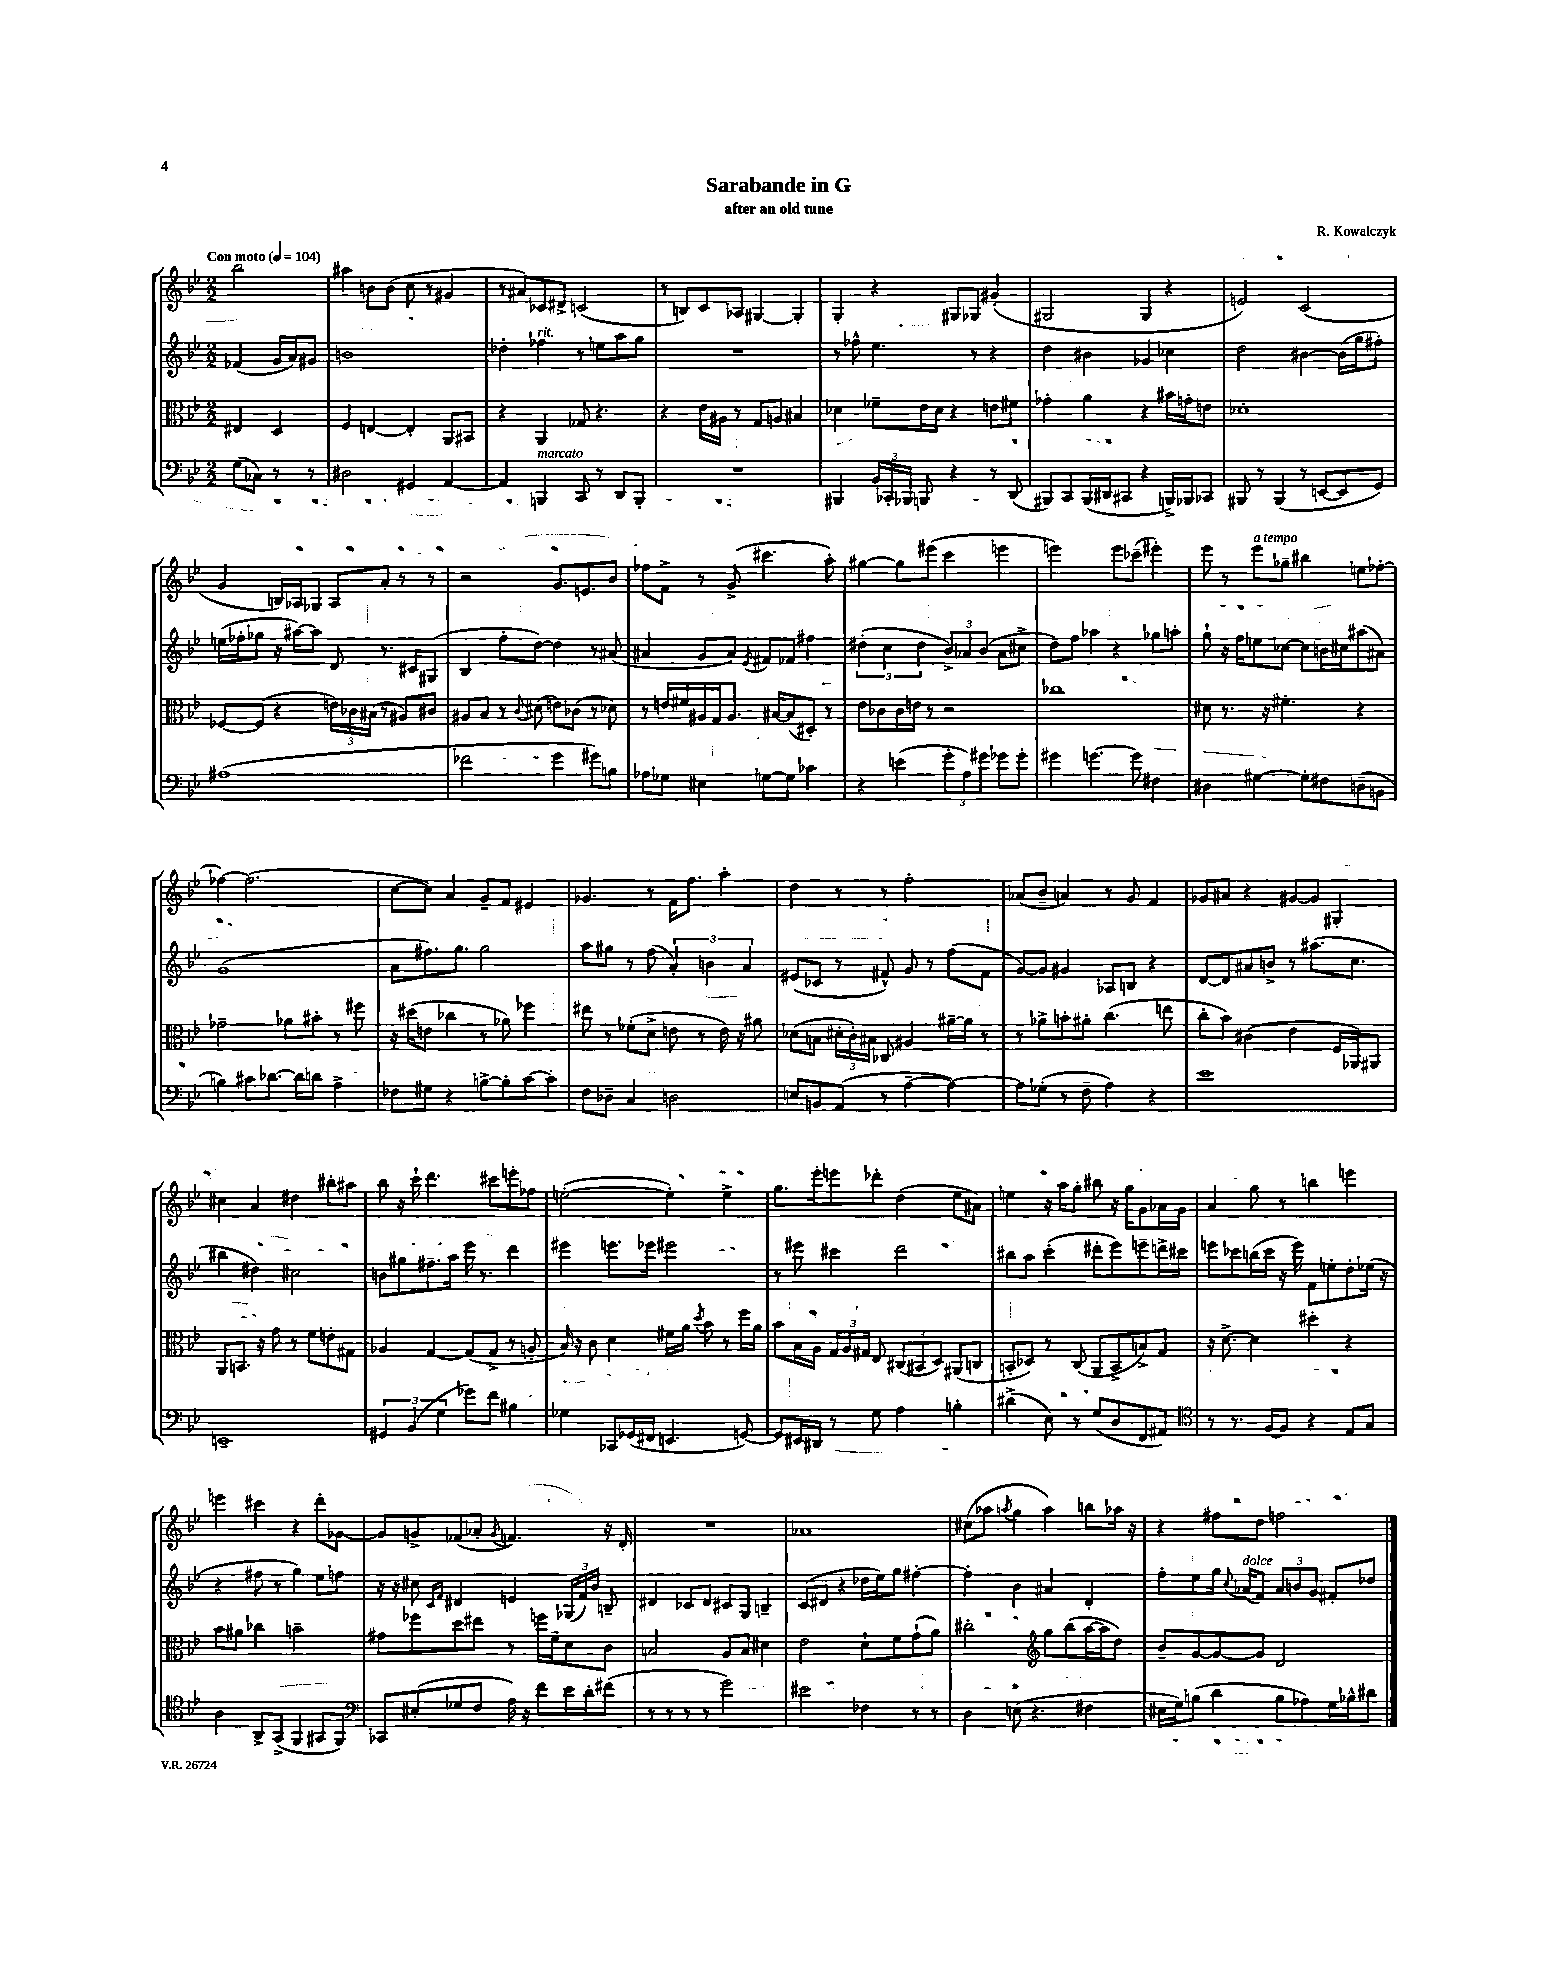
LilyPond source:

\header { title = "Sarabande in G" composer = "R. Kowalczyk" subtitle = "after an old tune" }
<<
\new StaffGroup <<
\new Staff = "s0" {
    \clef treble \key bes \major \numericTimeSignature \time 2/2 \partial 2 \tempo "Con moto" 4 = 104
    \autoBeamOff bes''2 |
    ais''4 b'8[ b'8]( c''8 r8 gis'4 |
    r8 ais'8[) ces'8 dis'8]-> c'2( |
    r8 b8[) c'8 aes8] gis4~ gis4-. |
    g4-. r4 gis8[ ges8] gis'4-.( |
    gis2 gis4 r4 |
    e'2) c'2( |
    g'4 b16[) aes16 ges8] aes8[ a'8]-. r8 r8 |
    r2 g'8.[ e'8. bes'8] |
    fes''8[ f'8]-> r8 g'8->( cis'''4. a''8-.) |
    gis''4~ gis''8[ eis'''8]( c'''4 e'''4 |
    e'''2) e'''8[ ces'''8]--( eis'''4-.) |
    ees'''8 r8 ees'''8[^\markup { \italic "a tempo" } ges''8]-- bis''4 e''8[ fes''8]~-. |
    fes''4~ fes''2.( |
    c''8[~ c''8]) a'4 g'8[-- f'8] eis'4 |
    ges'4. r8 f'16[ f''8.] a''4-. |
    d''4 r8 r8 f''2-. |
    aes'8[( bes'8]-- a'4) r8 g'8 f'4 |
    ges'8[ ais'8] r4 gis'8[~ gis'8] gis4-. |
    cis''4 a'4 dis''4 bis''8[-. ais''8] |
    bes''8 r16 c'''16-! d'''4. cis'''8[ e'''8-. fes''8] |
    e''2~-.( e''4-.) e''4-> |
    g''8.[ ees'''16-. e'''8 des'''8]-. d''4( ees''8[ ais'8]) |
    e''4 r16 a''16[ g''8]-. bis''8 r16 g''16[ g'8 aes'16 g'16] |
    a'4 g''8 r8 b''4 e'''4 |
    e'''4 cis'''4 r4 d'''8[-. ges'8]~ |
    ges'8[ g'8-> fes'8( aes'8]-. \acciaccatura { g'8 } f'4.) r16 d'16-. |
    R1 |
    aes'1 |
    cis''8[( aes''8] \acciaccatura { a''8 } g''4 a''4) b''8[ aes''16] r16 |
    r4 fis''8[ d''8] f''2 \bar "|." |
}
\new Staff = "s1" {
    \clef treble \key bes \major \numericTimeSignature \time 2/2 \partial 2
    \autoBeamOff fes'4( g'16[ a'16) gis'8] |
    b'1 |
    des''4-. fes''4^\markup { \italic "rit." } r8 e''8[ a''8 g''8] |
    R1 |
    r8 fes''8-^ ees''4. r8 r4 |
    d''4 bis'4 ges'4 ces''4 |
    d''2 bis'4~ bis'16[( g''16 fis''8]-.) |
    e''16[( fes''16-. ges''8] r16 ais''16[~) ais''8] d'8 r8. cis'16[ gis8]( |
    bes4 f''8[-. d''8]~) d''4 r8 ais'8( |
    ais'4 g'8[ ais'8]) \acciaccatura { ees'8 } fis'8[ fes'8] fis''4 |
    \tuplet 3/2 { dis''4-.( c''4 dis''4 } \tuplet 3/2 { bes'8[->) aes'8 bes'8]( } aes'8[ cis''8]-> |
    d''8[) f''8] aes''4 r4 ges''8[ a''8]-. |
    g''8-! r16 f''16[ e''8 ces''8]~ ces''8[ b'16 cis''16 ais''8( ais'8]) |
    g'1( |
    a'8[ fis''8.) g''8.] g''2 |
    a''8[ gis''8] r8 f''8( \tuplet 3/2 { a'4-.) b'4 a'4 } |
    eis'8[( ces'8] r8 fis'8-^) g'8 r8 f''8[( fis'8] |
    g'8[~) g'8] gis'4 aes8[ b8] r4 |
    d'8[~ d'8 ais'8 b'8]-> r8 ais''8.[( c''8.] |
    bis''4 dis''4) cis''2 |
    b'8[ gis''8 fis''8.-- a''16] ees'''16 r8. d'''4 |
    eis'''4 e'''8.[ ees'''16] eis'''2 |
    r8 eis'''8 cis'''4 d'''2 |
    bis''8[ a''8] c'''4-.( dis'''8[-. ees'''8) e'''8-- d'''16-> cis'''16] |
    e'''8[ ces'''8 b''16( ces'''16] r16 e'''16) f'8[ e''8-. d''8-. ees''16]( r16 |
    r4 fis''8 r8 g''4) ees''8[ f''8] |
    r16 r16 cis''8 \grace { c'16[ f'16] } dis'4 e'4 \tuplet 3/2 { ges16[( f'16) bes'16] } b8-- |
    dis'4 ces'8[ dis'8] cis'8[ g8] b4-- |
    c'8[( dis'8] r4 des''16[ ees''16) g''8] fis''4~-. |
    fis''4-. bes'4 ais'4 d'4-. |
    f''8[-. ees''8 g''16] \appoggiatura { c''8 } aes'16[^\markup { \italic "dolce" }( f'8]) \tuplet 3/2 { aes'8[ b'8 g'8] } fis'8[-. des''8] \bar "|." |
}
\new Staff = "s2" {
    \clef alto \key bes \major \numericTimeSignature \time 2/2 \partial 2
    \autoBeamOff eis4 d4 |
    f4 e4~ e4-. a,8[ bis,8] |
    r4 a,4 ges8 r4. |
    r4 ees'16[ ais16] r8 g8[ a8] bis4 |
    des'4 fes'8[-- ees'16 des'16] r4 e'8[ fis'8] |
    ges'4-. a'4 r4 bis'16[ g'16-. e'8] |
    des'1-. |
    fes8[~ fes8]( r4 \tuplet 3/2 { e'16[) ces'16 bis16]( } r8 ais8[) cis'8] |
    ais8[ bes8] r8 \appoggiatura { c'8 } dis'8( e'8[) ces'8]( r8 des'8) |
    r8 e'16[ fis'16 ais16 g16 ais8.] bis16[~ bis8( dis8]-.) r8 |
    ees'8[ ces'8 ces'16 e'16] r8 r2 |
    ces''1 |
    dis'8 r8. r16 fis'4.-. r4 |
    ges'2-- aes'8[ bis'8]-. r8 fis''8 |
    r16 dis''16[( e'8] ces''4 r8 aes'8) fes''4 |
    eis''8 r8 fes'8[-.( d'8]-> e'8 r8 e'16) r16 ais'8 |
    des'8[( b8] \tuplet 3/2 { dis'16[-. c'16-.) bis16] } ces8 ais4 ais'16[~-- ais'16] r8 |
    r8 aes'8[-> b'8-. ais'8]-. c''4.( e''8 |
    c''8[-. bes'8]) cis'4( ees'4 f16[ aes,16) ais,8] |
    a,8[ b,8.] r16 g'8 r8 f'8[ e'8-. gis8] |
    aes4 g4~ g8[( g8]-> r8 a8-. |
    bes16) r16 c'8 d'4 fis'16[ a'16] \acciaccatura { d''8 } bes'8 r8 f''16[ a'16] |
    bes'8[ bes16 a16] \tuplet 3/2 { g16[ a16 gis16] } ees8 \tuplet 3/2 { cis8[( bis,8 d8]) } ais,8[( c8] |
    b,8[-. des8]) r8 c8( a,8[ b,8-> b8->) g8] |
    r16 d'8.~-> d'4 dis''4-. r4 |
    bes'8[ ais'8] ces''4 b'2-- |
    gis'8[ fes''8 d''8 eis''8] r8 f''16[ f'16-- d'8 c'8] |
    b2 a8[ b8] dis'4 |
    ees'2 d'8[-! f'8 g'8-!( a'8]) |
    cis''2-. \clef treble g''8[ bes''8( a''16~ a''16 d''8]) |
    bes'8[-- g'8~ g'8~ g'8] d'2 \bar "|." |
}
\new Staff = "s3" {
    \clef bass \key bes \major \numericTimeSignature \time 2/2 \partial 2
    \autoBeamOff g8[( ces8]) r8 r8 |
    dis2 gis,4 a,4~ |
    a,4 b,,4^\markup { \italic "marcato" } c,8 r8 d,8[ b,,8]-. |
    R1 |
    bis,,4 \tuplet 3/2 { bes,16[ ces,16-. bes,,16] } b,,8 r4 r8 d,8( |
    bis,,8[) c,8 bis,,16( dis,16 cis,8] r4 b,,16[->) bes,,16 ces,8] |
    bis,,8 r8 bis,,4( r8 e,8[~ e,8 g,8]) |
    ais1( |
    fes'2 g'4 gis'8[) b8] |
    aes8[ ges8] eis4 g8[~ g8] ces'4 |
    r4 e'4( \tuplet 3/2 { g'8[-. a8) gis'8] } ges'8[ ges'8]-. |
    gis'4 g'4.~ g'8 fis4 |
    dis4 gis4~ gis8[-. fis8 d8--( b,8] |
    b4) cis'8[ des'8.]~ des'16[ d'8] a4-> |
    fes8[ gis8] r4 b8[~-> b8-. c'8~ c'8]-. |
    f8[ des8]-- c4 d2 |
    e8[ b,8 a,8]( r8 a4~-- a4~) |
    a8[ ges8]-.( r8 f8-- a4) r4 |
    ees'1 |
    e,1-- |
    \tuplet 3/2 { gis,4 bes,4( g4 } ges'8[) f'8] bis4 |
    ges4 ces,8[ ges,16( fis,16] e,4. g,8~) |
    g,8[ eis,16 dis,16] r8 g8 a4 b4-. |
    dis'4->( ees8) r8 g8[( d8 f,8 ais,8]) |
    \clef tenor r8 r8. f16[~ f8] r4 ees8[ g8] |
    a4 a,8[-> g,8]->( f,4 gis,8[ f,8]) |
    \clef bass ces,8[ eis8-.( ges8 f8] a16) r16 f'8[ ees'16 d'16-. fis'8]( |
    r8 r8 r8 r8 g'2) |
    eis'2 fes4 r8 r8 |
    d4 e8( r4. fis4 |
    eis16[ g16) b8]( d'4 b8[ aes8) g16 bes16-^ dis'8] \bar "|." |
}
>>
>>
\layout { \context { \Score \remove "Bar_number_engraver" } }
